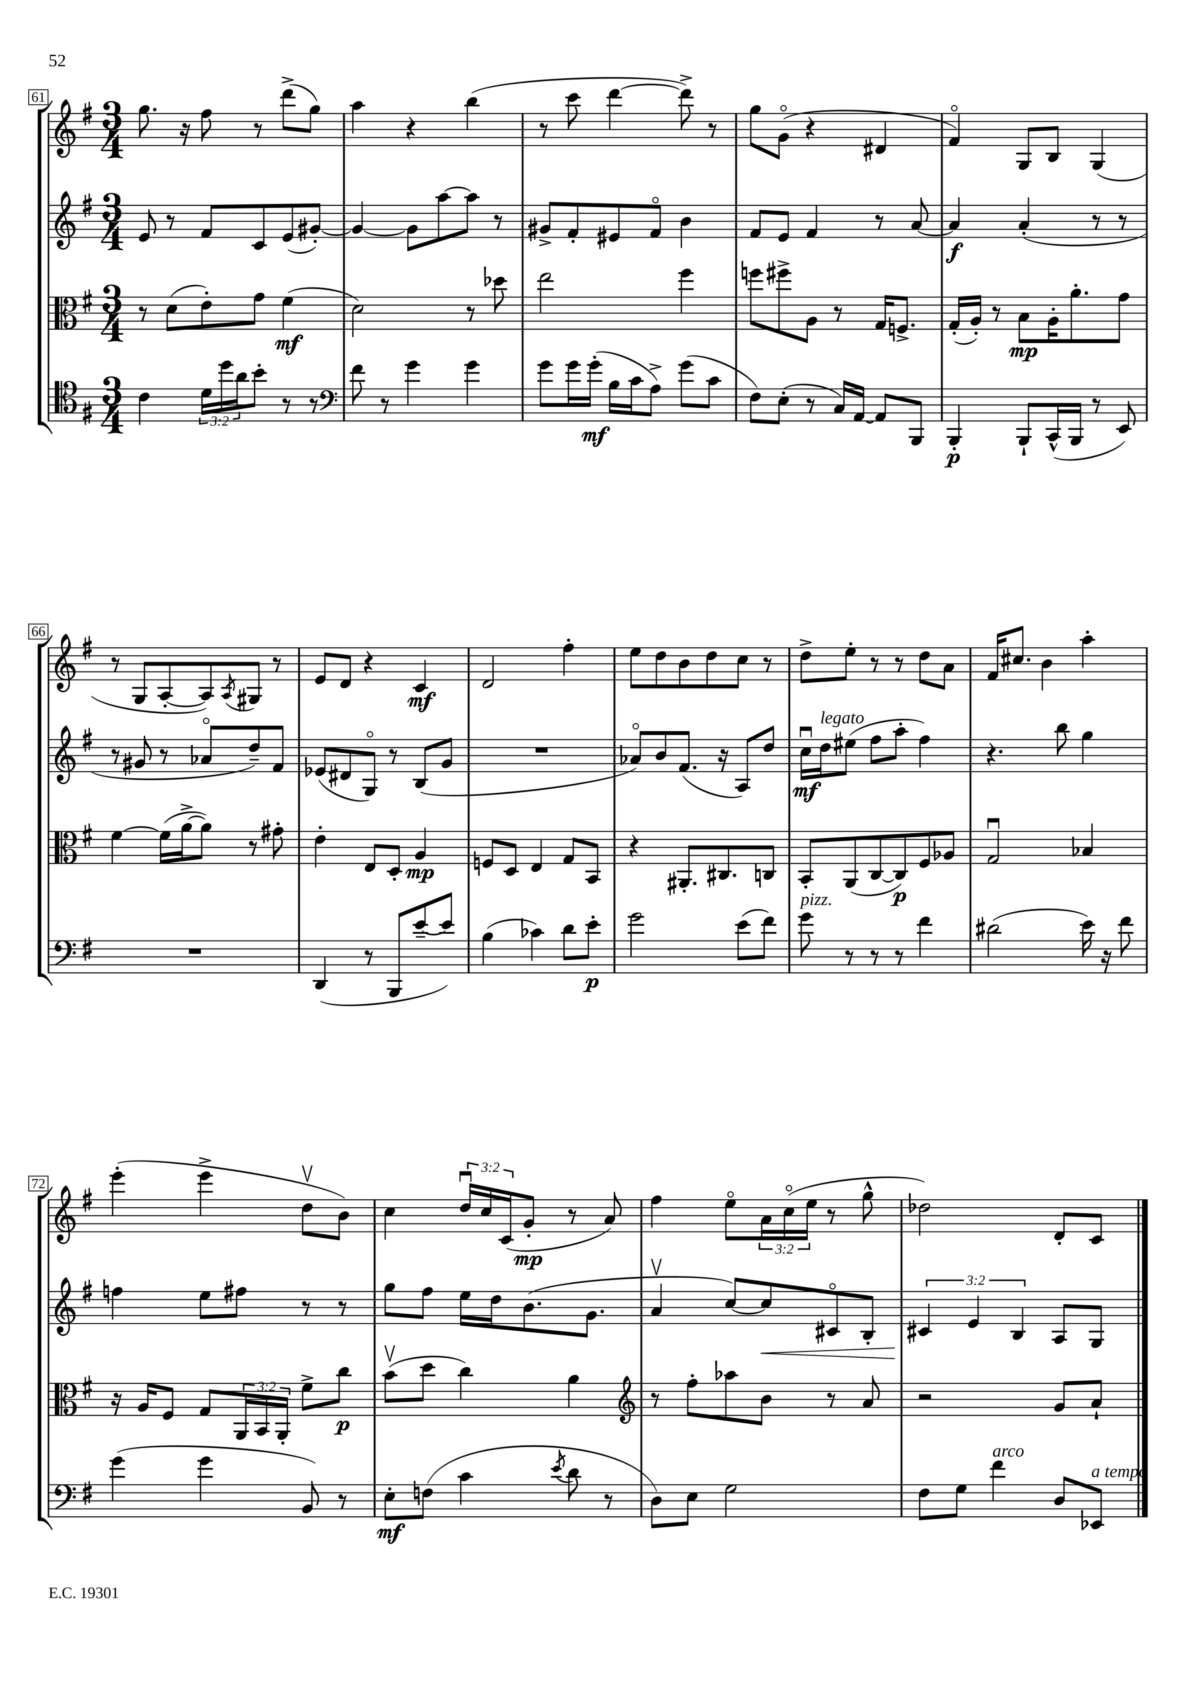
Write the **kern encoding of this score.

**kern	**dynam	**kern	**dynam	**kern	**dynam	**kern	**dynam
*part4	*part4	*part3	*part3	*part2	*part2	*part1	*part1
*staff4	*staff4	*staff3	*staff3	*staff2	*staff2	*staff1	*staff1
*clefC4	*	*clefC3	*	*clefG2	*	*clefG2	*
*k[f#]	*	*k[f#]	*	*k[f#]	*	*k[f#]	*
*M3/4	*	*M3/4	*	*M3/4	*	*M3/4	*
=61	=61	=61	=61	=61	=61	=61	=61
4c\	.	8r	.	8e/	.	8.gg\	.
.	.	(8d\L	.	8r	.	.	.
.	.	.	.	.	.	16r	.
24d\LL	.	8e'\)	.	8f#/L	.	8ff#\	.
24dd\	.	.	.	.	.	.	.
24a\J	.	.	.	.	.	.	.
8b'\J	.	8g\J	.	8c/	.	8r	.
8r	.	(4f#\	mf	(8e/	.	(8ddd^\L	.
8r	.	.	.	[8g#X'/J)	.	8gg\J)	.
=62	=62	=62	=62	=62	=62	=62	=62
*clefF4	*	*	*	*	*	*	*
8f#\	.	2d\)	.	4g#/_	.	4aa\	.
8r	.	.	.	.	.	.	.
4g\	.	.	.	8g#\L]	.	4r	.
.	.	.	.	[8aa\	.	.	.
4g\	.	8r	.	8aa\J]	.	(4bb\	.
.	.	8dd-X\	.	8r	.	.	.
=63	=63	=63	=63	=63	=63	=63	=63
8g\L	.	2ee\	.	8g#X^/L	.	8r	.
16g\L	.	.	.	8f#'/	.	8ccc\	.
(16g'\JJ	mf	.	.	.	.	.	.
16B\LL	.	.	.	8e#X/	.	[4ddd\	.
16c\J	.	.	.	.	.	.	.
8A^\J)	.	.	.	8f#/J	.	.	.
(8g\L	.	4ff#\	.	4b\	.	8ddd^\])	.
8c\J	.	.	.	.	.	8r	.
=64	=64	=64	=64	=64	=64	=64	=64
8F#\L)	.	8ffn\L	.	8f#/L	.	8gg\L	.
(8E'\J	.	8ff#X^\	.	8e/J	.	(8g\J	.
8r	.	8A\J	.	4f#/	.	4r	.
16C/LL)	.	8r	.	.	.	.	.
[16AA/JJ	.	.	.	.	.	.	.
8AA/L]	.	16G/KL	.	8r	.	4d#X/	.
.	.	8.Fn^/J	.	.	.	.	.
8BBB/J	.	.	.	[8a/	.	.	.
=65	=65	=65	=65	=65	=65	=65	=65
4BBB'/	p	(16G'/LL	.	4a/]	f	4f#/)	.
.	.	16A'/JJ)	.	.	.	.	.
.	.	8r	.	.	.	.	.
8BBB`/L	.	8B\L	mp	(4a'/	.	8G/L	.
(16CC^^/L	.	16A'\K	.	.	.	8B/J	.
16BBB/JJ	.	8.a'\	.	.	.	.	.
8r	.	.	.	8r	.	(4G/	.
8EE/)	.	8g\J	.	8r	.	.	.
!!LO:LB:g=z
=66	=66	=66	=66	=66	=66	=66	=66
2.r	.	[4f#\	.	8r	.	8r	.
.	.	.	.	8g#X/	.	8G/L	.
.	.	(16f#\LL]	.	8r	.	[8A'/	.
.	.	[16a^\J	.	.	.	.	.
.	.	8a\J])	.	8a-X/L	.	8A/])	.
.	.	.	.	.	.	8qA/	.
.	.	8r	.	8dd~/)	.	8G#X/J	.
.	.	8g#X'\	.	8f#/J	.	8r	.
=67	=67	=67	=67	=67	=67	=67	=67
(4DD/	.	4e'\	.	(8e-X/L	.	8e/L	.
.	.	.	.	8d#X/	.	8d/J	.
8r	.	8E/L	.	8G/J)	.	4r	.
8BBB/L	.	8D'/J	.	8r	.	.	.
[8e~/	.	4A/	mp	(8B/L	.	4c/	mf
8e/J])	.	.	.	8g/J	.	.	.
=68	=68	=68	=68	=68	=68	=68	=68
(4B\	.	8Fn/L	.	2.r	.	2d/	.
.	.	8D/J	.	.	.	.	.
4c-X\)	.	4E/	.	.	.	.	.
8d\L	.	8G/L	.	.	.	4ff#'\	.
8e'\J	p	8BB/J	.	.	.	.	.
=69	=69	=69	=69	=69	=69	=69	=69
2g\	.	4r	.	8a-X/L)	.	8ee\L	.
.	.	.	.	8b/	.	8dd\	.
.	.	8.AA#X'/L	.	(8.f#/J	.	8b\	.
.	.	.	.	.	.	8dd\	.
.	.	8.C#X/	.	16r	.	.	.
(8e\L	.	.	.	8A/L)	.	8cc\J	.
8f#\J)	.	8Cn/J	.	8dd/J	.	8r	.
=70	=70	=70	=70	=70	=70	=70	=70
!LO:TX:a:i:t=pizz.	!	!	!	!	!	!	!
8g\	.	8BB'/L	.	16ccu\LL	mf	8dd^\L	.
!	!	!	!	!LO:TX:a:i:t=legato	!	!	!
.	.	.	.	16dd\J	.	.	.
8r	.	(8AA/	.	(8ee#X\J	.	8ee'\J	.
8r	.	[8C/	.	8ff#\L	.	8r	.
8r	.	8C/])	p	8aa'\J	.	8r	.
4f#\	.	8F#/	.	4ff#\)	.	8dd\L	.
.	.	8A-X/J	.	.	.	8a\J	.
=71	=71	=71	=71	=71	=71	=71	=71
(2d#X\	.	2Gu/	.	4.r	.	16f#/KL	.
.	.	.	.	.	.	8.cc#X/J	.
.	.	.	.	.	.	4b\	.
.	.	.	.	8bb\	.	.	.
16e\)	.	4B-X/	.	4gg\	.	4aa'\	.
16r	.	.	.	.	.	.	.
8f#\	.	.	.	.	.	.	.
!!LO:LB:g=z
=72	=72	=72	=72	=72	=72	=72	=72
(4g\	.	16r	.	4ffn\	.	(4eee'\	.
.	.	16A/KL	.	.	.	.	.
.	.	8F#/J	.	.	.	.	.
4g\	.	8G/L	.	8ee\L	.	4eee^\	.
.	.	24AA/L	.	8ff#X\J	.	.	.
.	.	24BB/	.	.	.	.	.
.	.	24AA'/JJ	.	.	.	.	.
8BB/)	.	8f#^\L	.	8r	.	8ddv\L	.
8r	.	8cc\J	p	8r	.	8b\J)	.
=73	=73	=73	=73	=73	=73	=73	=73
8E'\L	mf	(8bv\L	.	8gg\L	.	4cc\	.
(8Fn\J	.	8dd\J	.	8ff#\J	.	.	.
4c\	.	4cc\)	.	16ee\LL	.	24ddu/LL	.
.	.	.	.	.	.	24cc/	.
.	.	.	.	16dd\J	.	.	.
.	.	.	.	.	.	(24c/J	.
.	.	.	.	(8.b\	.	8g'/J	mp
8qe/	.	.	.	.	.	.	.
8d\	.	4a\	.	.	.	8r	.
.	.	.	.	8.g\J	.	.	.
8r	.	.	.	.	.	8a/)	.
=74	=74	=74	=74	=74	=74	=74	=74
*	*	*clefG2	*	*	*	*	*
8D\L)	.	8r	.	4av/	.	4ff#\	.
8E\J	.	8ff#'\L	.	.	.	.	.
2G\	.	8aa-X\	.	[8cc/L)	.	8ee\L	.
!	!	!	!	!	!LO:HP:b	!	!
.	.	8b\J	.	8cc/]	<	24a\L	.
.	.	.	.	.	.	(24cc\	.
.	.	.	.	.	.	24ee\JJ	.
.	.	8r	.	8c#X/	.	8r	.
.	.	8a/	.	8B'/J	.	8gg^^\	.
=75	=75	=75	=75	=75	=75	=75	=75
8F#\L	.	2r	.	6c#X/	.	2dd-X\)	.
8G\J	.	.	.	.	.	.	.
.	.	.	.	6e/	[	.	.
!LO:TX:a:i:t=arco	!	!	!	!	!	!	!
4f#\	.	.	.	.	.	.	.
.	.	.	.	6B/	.	.	.
8D/L	.	8g/L	.	8A/L	.	8d'/L	.
!LO:TX:a:i:t=a tempo	!	!	!	!	!	!	!
8EE-X/J	.	8a`/J	.	8G/J	.	8c/J	.
==	==	==	==	==	==	==	==
*-	*-	*-	*-	*-	*-	*-	*-
